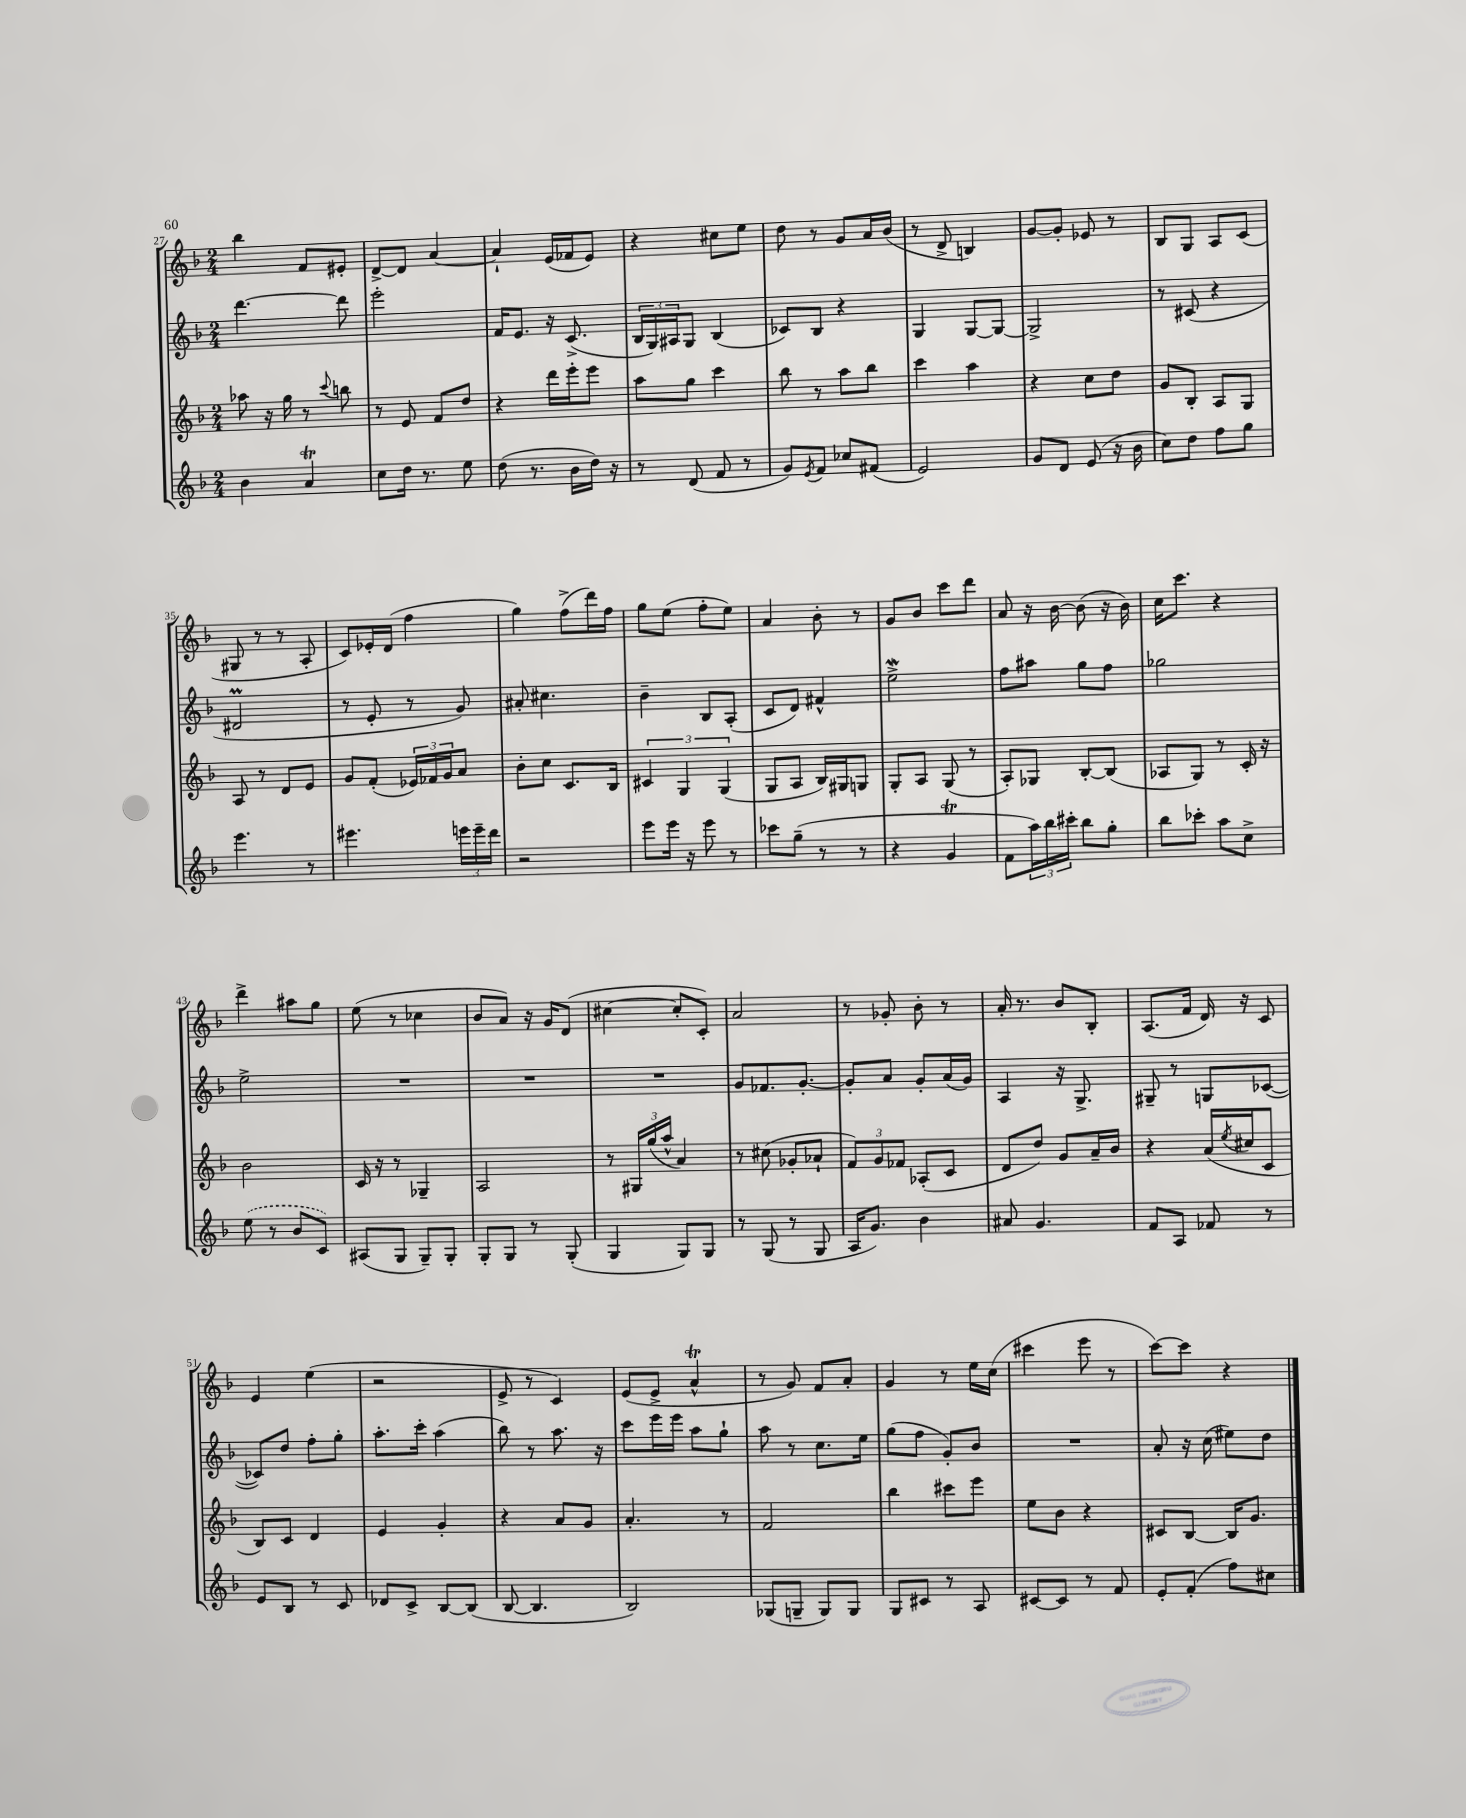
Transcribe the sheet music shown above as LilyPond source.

<<
\new StaffGroup <<
\new Staff = "s0" {
    \clef treble \key f \major \numericTimeSignature \time 2/4
    bes''4 f'8 eis'8-. |
    d'8~-> d'8 a'4~ |
    a'4-! e'16( fes'16 e'8) |
    r4 cis''8 e''8 |
    d''8 r8 g'8 a'16 bes'16( |
    r8 d'8-> b4) |
    g'8~ g'8-. ees'8 r8 |
    bes8 g8 a8 c'8( |
    gis8 r8 r8 a8-. |
    c'8) ees'16-. d'16( f''4 |
    g''4) f''8->( d'''16) f''16 |
    g''8 e''8( f''8-. e''8) |
    a'4 bes'8-. r8 |
    g'8 bes'8 c'''8 d'''8 |
    a'8 r16 bes'16~ bes'8( r16 bes'16) |
    c''16 c'''8. r4 |
    d'''4-> ais''8 g''8 |
    e''8( r8 ces''4 |
    bes'8 a'8) r16 g'16 d'8( |
    cis''4~ cis''8-. c'8-.) |
    a'2 |
    r8 ges'8-. bes'8-. r8 |
    a'16-. r8. bes'8 bes8-. |
    a8.( f'16 d'16) r16 c'8 |
    e'4 e''4( |
    r2 |
    e'8-> r8 c'4) |
    e'8( e'8-> a'4-^\trill |
    r8 g'8) f'8 a'8-. |
    g'4 r8 e''16 c''16( |
    cis'''4 e'''8 r8 |
    c'''8~) c'''8 r4 \bar "|." |
}
\new Staff = "s1" {
    \clef treble \key f \major \numericTimeSignature \time 2/4
    d'''4.~ d'''8 |
    e'''2-. |
    f'16 e'8. r16 c'8.->( |
    \tuplet 3/2 { bes16 g16) ais16 } g8 bes4( |
    ces'8) bes8 r4 |
    g4 g8~ g8~ |
    g2-> |
    r8 cis'8( r4 |
    dis'2\prall |
    r8 e'8-. r8 g'8) |
    ais'8-. cis''4. |
    bes'4-- bes8 a8-.( |
    c'8 d'8) fis'4-^ |
    e''2->\mordent |
    f''8 ais''8 g''8 f''8 |
    ges''2 |
    e''2-> |
    R2 |
    R2 |
    R2 |
    g'8 fes'8. g'8.~-. |
    g'8-. a'8 g'8-. a'16( g'16) |
    a4 r16 g8.-> |
    gis8-- r8 g8 ces'8~( |
    ces'8) d''8 f''8-. g''8-. |
    a''8.-. c'''16-. a''4( |
    bes''8) r8 a''8. r16 |
    c'''8 e'''16 e'''16 a''8 g''8-! |
    a''8 r8 c''8. e''16 |
    g''8( f''8 g'8-.) bes'8 |
    R2 |
    a'8-. r16 c''16( eis''8) d''8 \bar "|." |
}
\new Staff = "s2" {
    \clef treble \key f \major \numericTimeSignature \time 2/4
    aes''8 r16 g''16 r8 \appoggiatura { c'''8 } b''8 |
    r8 e'8 f'8 d''8 |
    r4 d'''16 e'''16-. e'''8 |
    a''8 g''8 c'''4 |
    bes''8 r8 a''8 bes''8 |
    c'''4 a''4 |
    r4 c''8 d''8 |
    g'8 bes8-. a8 g8 |
    a8 r8 d'8 e'8 |
    g'8 f'8-.( \tuplet 3/2 { ees'16) fes'16 g'16 } a'8 |
    bes'8-. c''8 c'8. bes16 |
    \tuplet 3/2 { cis'4 g4 g4( } |
    g8 a8 bes16) gis16 g8 |
    g8-. a8 g8( r8 |
    a8-.) ges8 bes8~-. bes8( |
    aes8 g8) r8 c'16-. r16 |
    bes'2 |
    c'16 r16 r8 ges4-- |
    a2 |
    r8 \tuplet 3/2 { gis16 g''16( a''16-^ } a'4) |
    r8 cis''8( ges'8-. aes'8-! |
    \tuplet 3/2 { f'8) g'8 fes'8 } aes8-.( c'8 |
    d'8 d''8) g'8 a'16-- bes'16 |
    r4 a'16( \acciaccatura { e''8 } cis''16 c'8 |
    bes8) c'8 d'4 |
    e'4 g'4-. |
    r4 a'8 g'8 |
    a'4.-. r8 |
    f'2 |
    bes''4 cis'''8 e'''8 |
    e''8 bes'8 r4 |
    cis'8 bes8~ bes16 g'8. \bar "|." |
}
\new Staff = "s3" {
    \clef treble \key f \major \numericTimeSignature \time 2/4
    bes'4 a'4\trill |
    c''8 d''16 r8. e''8 |
    d''8( r8. bes'16 d''16) r16 |
    r8 d'8( f'8 r8 |
    g'8) \acciaccatura { e'8 } f'8 ces''8 fis'8( |
    e'2) |
    g'8 d'8 e'8( r16 bes'16 |
    c''8) d''8 f''8 g''8 |
    e'''4. r8 |
    eis'''4. \tuplet 3/2 { e'''16 e'''16-- d'''16 } |
    r2 |
    e'''8 e'''16 r16 e'''8 r8 |
    ces'''8 g''8--( r8 r8 |
    r4 g'4\trill |
    f'8 \tuplet 3/2 { a''16) bes''16 cis'''16-. } bes''8 g''8-. |
    bes''8 ces'''8-. a''8 c''8-> |
    \once \slurDashed e''8( r8 bes'8 c'8) |
    ais8( g8 g8--) g8-. |
    g8-. g8 r8 g8-.( |
    g4 g8) g8 |
    r8 g8( r8 g8 |
    a16 g'8.) bes'4 |
    ais'8 g'4. |
    f'8 a8 fes'8 r8 |
    e'8 bes8 r8 c'8 |
    des'8 c'8-> bes8~ bes8( |
    bes8~ bes4. |
    bes2) |
    ges8( g8-- g8) g8 |
    g8 cis'8 r8 a8 |
    cis'8~ cis'8 r8 f'8 |
    e'8-. f'8-.( f''8) cis''8 \bar "|." |
}
>>
>>
\layout { \context { \Score currentBarNumber = #27 } }
